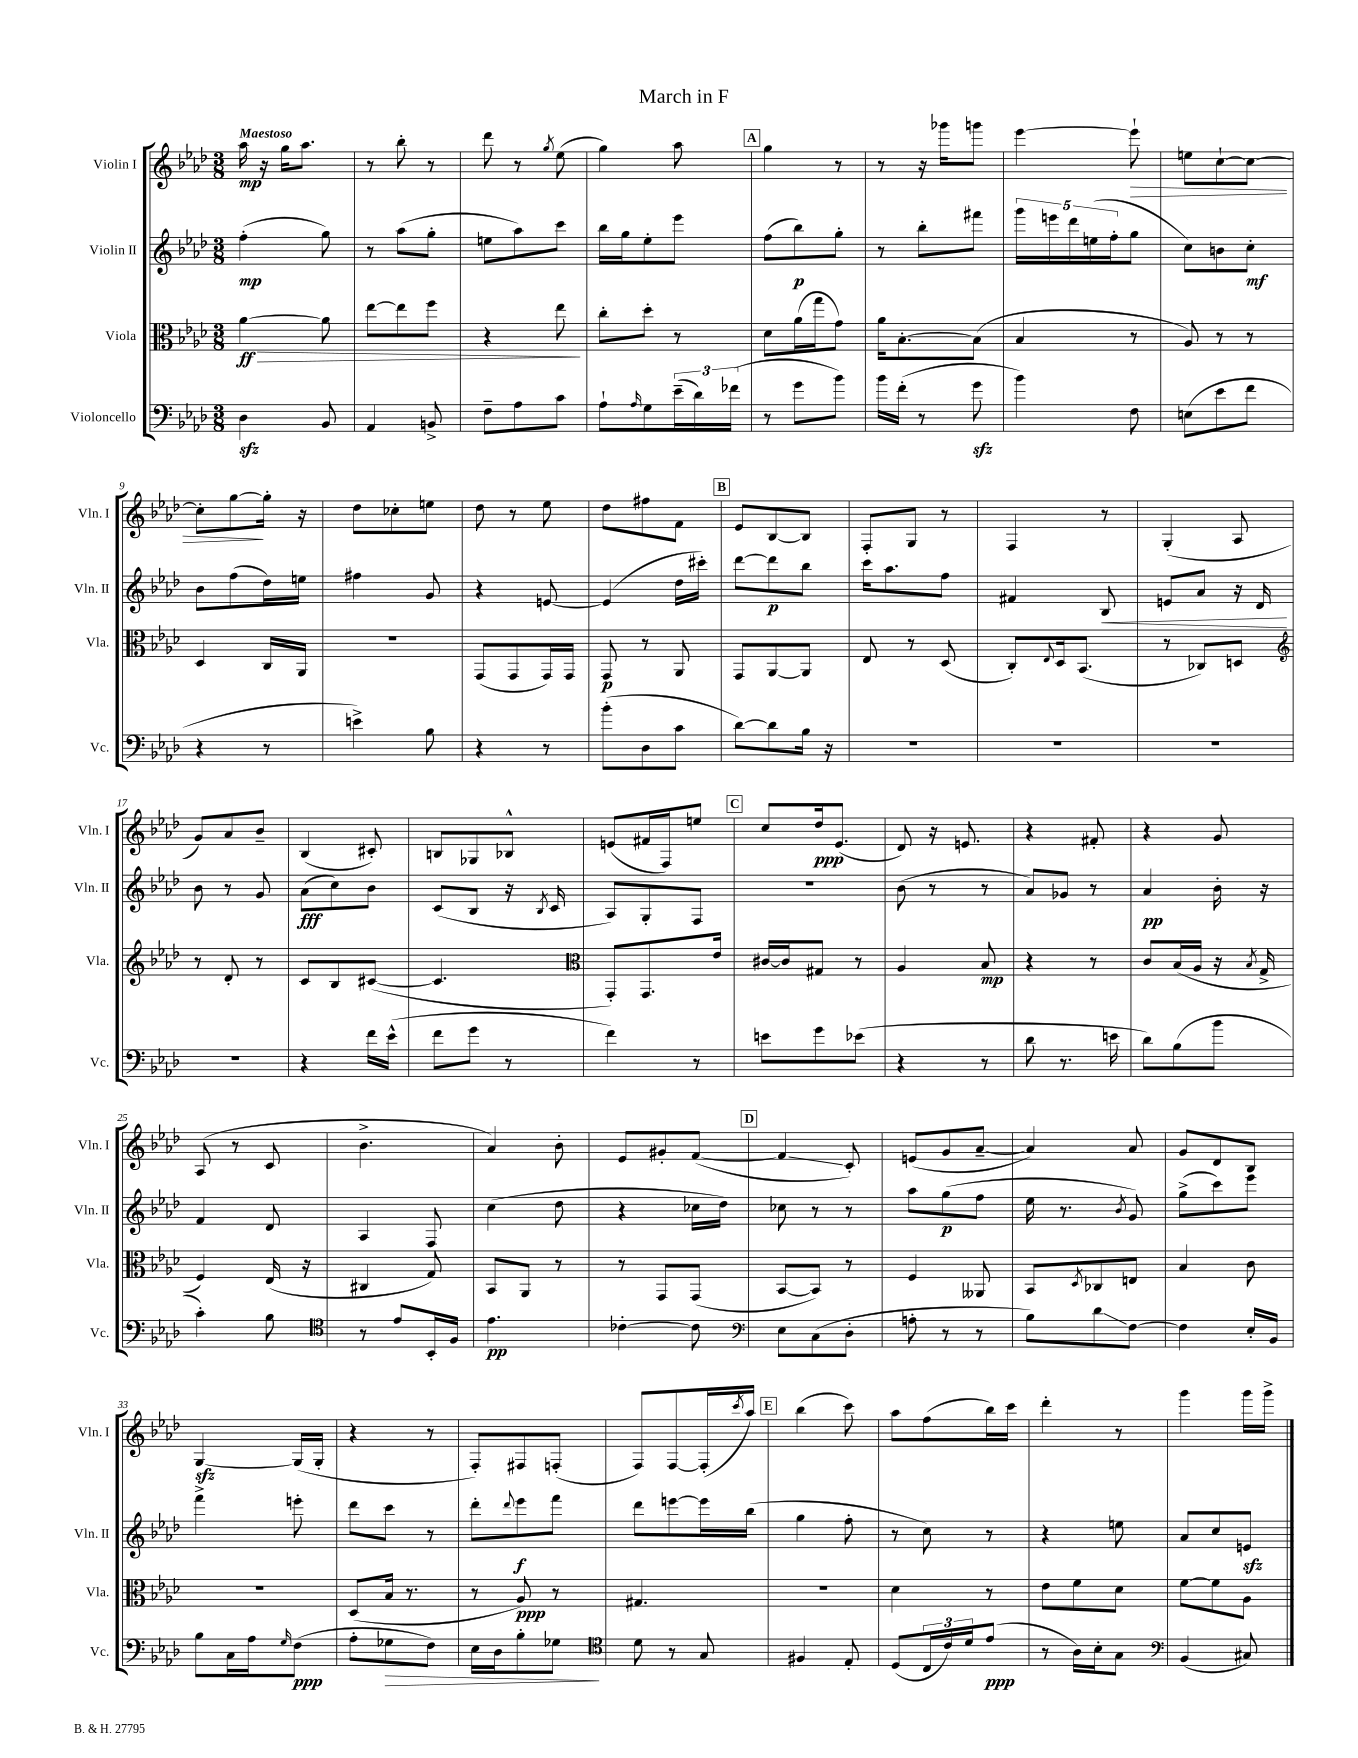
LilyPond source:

\header { title = "March in F" }
<<
\new StaffGroup <<
\new Staff = "s0" \with { instrumentName = "Violin I" shortInstrumentName = "Vln. I" } {
    \clef treble \key aes \major \numericTimeSignature \time 3/8 \tempo "Maestoso"
    aes''16\mp r16 g''16 aes''8. |
    r8 bes''8-. r8 |
    des'''8 r8 \acciaccatura { g''8 } ees''8( |
    g''4) aes''8 |
    \mark \markup { \box "A" } g''4 r8 |
    r8 r16 ges'''16 g'''8 |
    ees'''4~ ees'''8-!\> |
    e''8 c''8~-! c''8~ |
    c''8-. g''8~\! g''16-. r16 |
    des''8 ces''8-. e''8 |
    des''8 r8 ees''8 |
    des''8 fis''8 f'8 |
    \mark \markup { \box "B" } ees'8 bes8~ bes8 |
    f8-. g8 r8 |
    f4 r8 |
    g4-.( aes8 |
    g'8) aes'8 bes'8-- |
    bes4( cis'8-.) |
    b8 ges8 bes8-^ |
    e'8( fis'16 f16) e''8 |
    \mark \markup { \box "C" } c''8 des''16\ppp ees'8.( |
    des'8) r16 e'8. |
    r4 fis'8-. |
    r4 g'8 |
    aes8( r8 c'8 |
    bes'4.-> |
    aes'4) bes'8-. |
    ees'8 gis'8-. f'8~( |
    \mark \markup { \box "D" } f'4\glissando c'8-.) |
    e'8( g'8 aes'8~-- |
    aes'4) aes'8 |
    g'8 des'8 bes8 |
    g4~\sfz g16( g16-. |
    r4 r8 |
    f8-.) fis8 f8-.( |
    f8) f8~ f16-.( \acciaccatura { c'''8 } aes''16) |
    \mark \markup { \box "E" } bes''4( c'''8) |
    aes''8 f''8( bes''16) c'''16 |
    des'''4-. r8 |
    g'''4 g'''16 g'''16-> \bar "|." |
}
\new Staff = "s1" \with { instrumentName = "Violin II" shortInstrumentName = "Vln. II" } {
    \clef treble \key aes \major \numericTimeSignature \time 3/8
    f''4-.\mp( g''8) |
    r8 aes''8( g''8-. |
    e''8 aes''8) c'''8 |
    bes''16 g''16 ees''8-. ees'''8 |
    \mark \markup { \box "A" } f''8( bes''8\p) g''8-. |
    r8 bes''8-. fis'''8 |
    \tuplet 5/4 { g'''16 e'''16 des'''16 e''16( f''16-. } g''8 |
    c''8) b'8 c''8-.\mf |
    bes'8 f''8( des''16) e''16 |
    fis''4 g'8 |
    r4 e'8~ |
    e'4( des''16 cis'''16-.) |
    \mark \markup { \box "B" } des'''8~ des'''8\p bes''8 |
    c'''16 aes''8. f''8 |
    fis'4 bes8\< |
    e'8 aes'8 r16 des'16\! |
    bes'8 r8 g'8 |
    aes'8\fff( c''8) bes'8 |
    c'8( bes8 r16 \acciaccatura { bes8 } c'16 |
    aes8) g8-. f8 |
    \mark \markup { \box "C" } R4. |
    bes'8( r8 r8 |
    aes'8) ges'8 r8 |
    aes'4\pp bes'16-. r16 |
    f'4 des'8 |
    aes4 f8 |
    c''4( des''8 |
    r4 ces''16 des''16) |
    \mark \markup { \box "D" } ces''8 r8 r8 |
    aes''8 g''8\p( f''8 |
    ees''16 r8. \acciaccatura { bes'8 } g'8) |
    g''8->( c'''8) ees'''8 |
    f'''4-> e'''8-. |
    des'''8 c'''8 r8 |
    des'''8-. \appoggiatura { des'''8 } ees'''8\f f'''8 |
    des'''8 e'''8~ e'''16 bes''16( |
    \mark \markup { \box "E" } g''4 f''8-. |
    r8 c''8) r8 |
    r4 e''8 |
    aes'8 c''8 e'8\sfz \bar "|." |
}
\new Staff = "s2" \with { instrumentName = "Viola" shortInstrumentName = "Vla." } {
    \clef alto \key aes \major \numericTimeSignature \time 3/8
    aes'4~\ff\> aes'8 |
    ees''8~ ees''8 f''8 |
    r4 ees''8\! |
    c''8-. des''8-. r8 |
    \mark \markup { \box "A" } des'8 aes'16( g''16 g'8) |
    aes'16 bes8.~-. bes8( |
    bes4 r8 |
    aes8) r8 r8 |
    des4 c16 aes,16 |
    R4. |
    g,8( g,8 g,16) g,16 |
    g,8\p r8 aes,8 |
    \mark \markup { \box "B" } g,8 aes,8~ aes,8 |
    ees8 r8 des8( |
    c8-.) \appoggiatura { ees8 } des16 bes,8.( |
    r8 ces8) d8 |
    \clef treble r8 des'8-. r8 |
    c'8 bes8 cis'8~( |
    cis'4. |
    \clef alto g,8-.) g,8. ees'16 |
    \mark \markup { \box "C" } cis'16~ cis'16 gis8 r8 |
    aes4 bes8\mp |
    r4 r8 |
    c'8 bes16( aes16 r16 \acciaccatura { bes8 } g16-> |
    f4) ees16( r16 |
    cis4 g8) |
    bes,8 aes,8 r8 |
    r8 g,8 g,8( |
    \mark \markup { \box "D" } bes,8~ bes,8) r8 |
    f4 aeses,8 |
    bes,8 \acciaccatura { des8 } ces8 e8 |
    bes4 c'8 |
    R4. |
    des8( bes16 r8. |
    r8 aes8\ppp) r8 |
    gis4. |
    \mark \markup { \box "E" } r4. |
    des'4 r8 |
    ees'8 f'8 des'8 |
    f'8~ f'8 aes8 \bar "|." |
}
\new Staff = "s3" \with { instrumentName = "Violoncello" shortInstrumentName = "Vc." } {
    \clef bass \key aes \major \numericTimeSignature \time 3/8
    des4\sfz bes,8 |
    aes,4 b,8-> |
    f8-- aes8 c'8 |
    aes8-! \grace { aes16 } g8 \tuplet 3/2 { ees'16--( des'16) fes'16( } |
    \mark \markup { \box "A" } r8 g'8 bes'8) |
    bes'16 f'16-.( r8 g'8\sfz |
    bes'4) f8 |
    e8( ees'8 f'8 |
    r4 r8 |
    e'4->) bes8 |
    r4 r8 |
    bes'8-.( des8 c'8 |
    \mark \markup { \box "B" } des'8~) des'8 bes16 r16 |
    R4. |
    R4. |
    R4. |
    R4. |
    r4 f'16 ees'16-^( |
    f'8 g'8 r8 |
    f'4) r8 |
    \mark \markup { \box "C" } e'8 g'8 ees'8( |
    r4 r8 |
    des'8 r8. e'16 |
    des'8) bes8( bes'8 |
    c'4-.) bes8 |
    \clef tenor r8 ees'8 bes,16-. f16 |
    ees'4.\pp |
    ces'4~-. ces'8 |
    \mark \markup { \box "D" } \clef bass ees8 c8( des8-. |
    a8-. r8 r8 |
    bes8) des'8\glissando f8~ |
    f4 ees16-. bes,16 |
    bes8 c16 aes16 \grace { g16 } f8\ppp( |
    aes8-. ges8\> f8) |
    ees16 des16 bes8-. ges8\! |
    \clef tenor des'8 r8 g8 |
    \mark \markup { \box "E" } fis4 ees8-. |
    des8( \tuplet 3/2 { c16 c'16) des'16 } ees'8\ppp( |
    r8 aes16) bes16-. g8 |
    \clef bass bes,4( cis8) \bar "|." |
}
>>
>>
